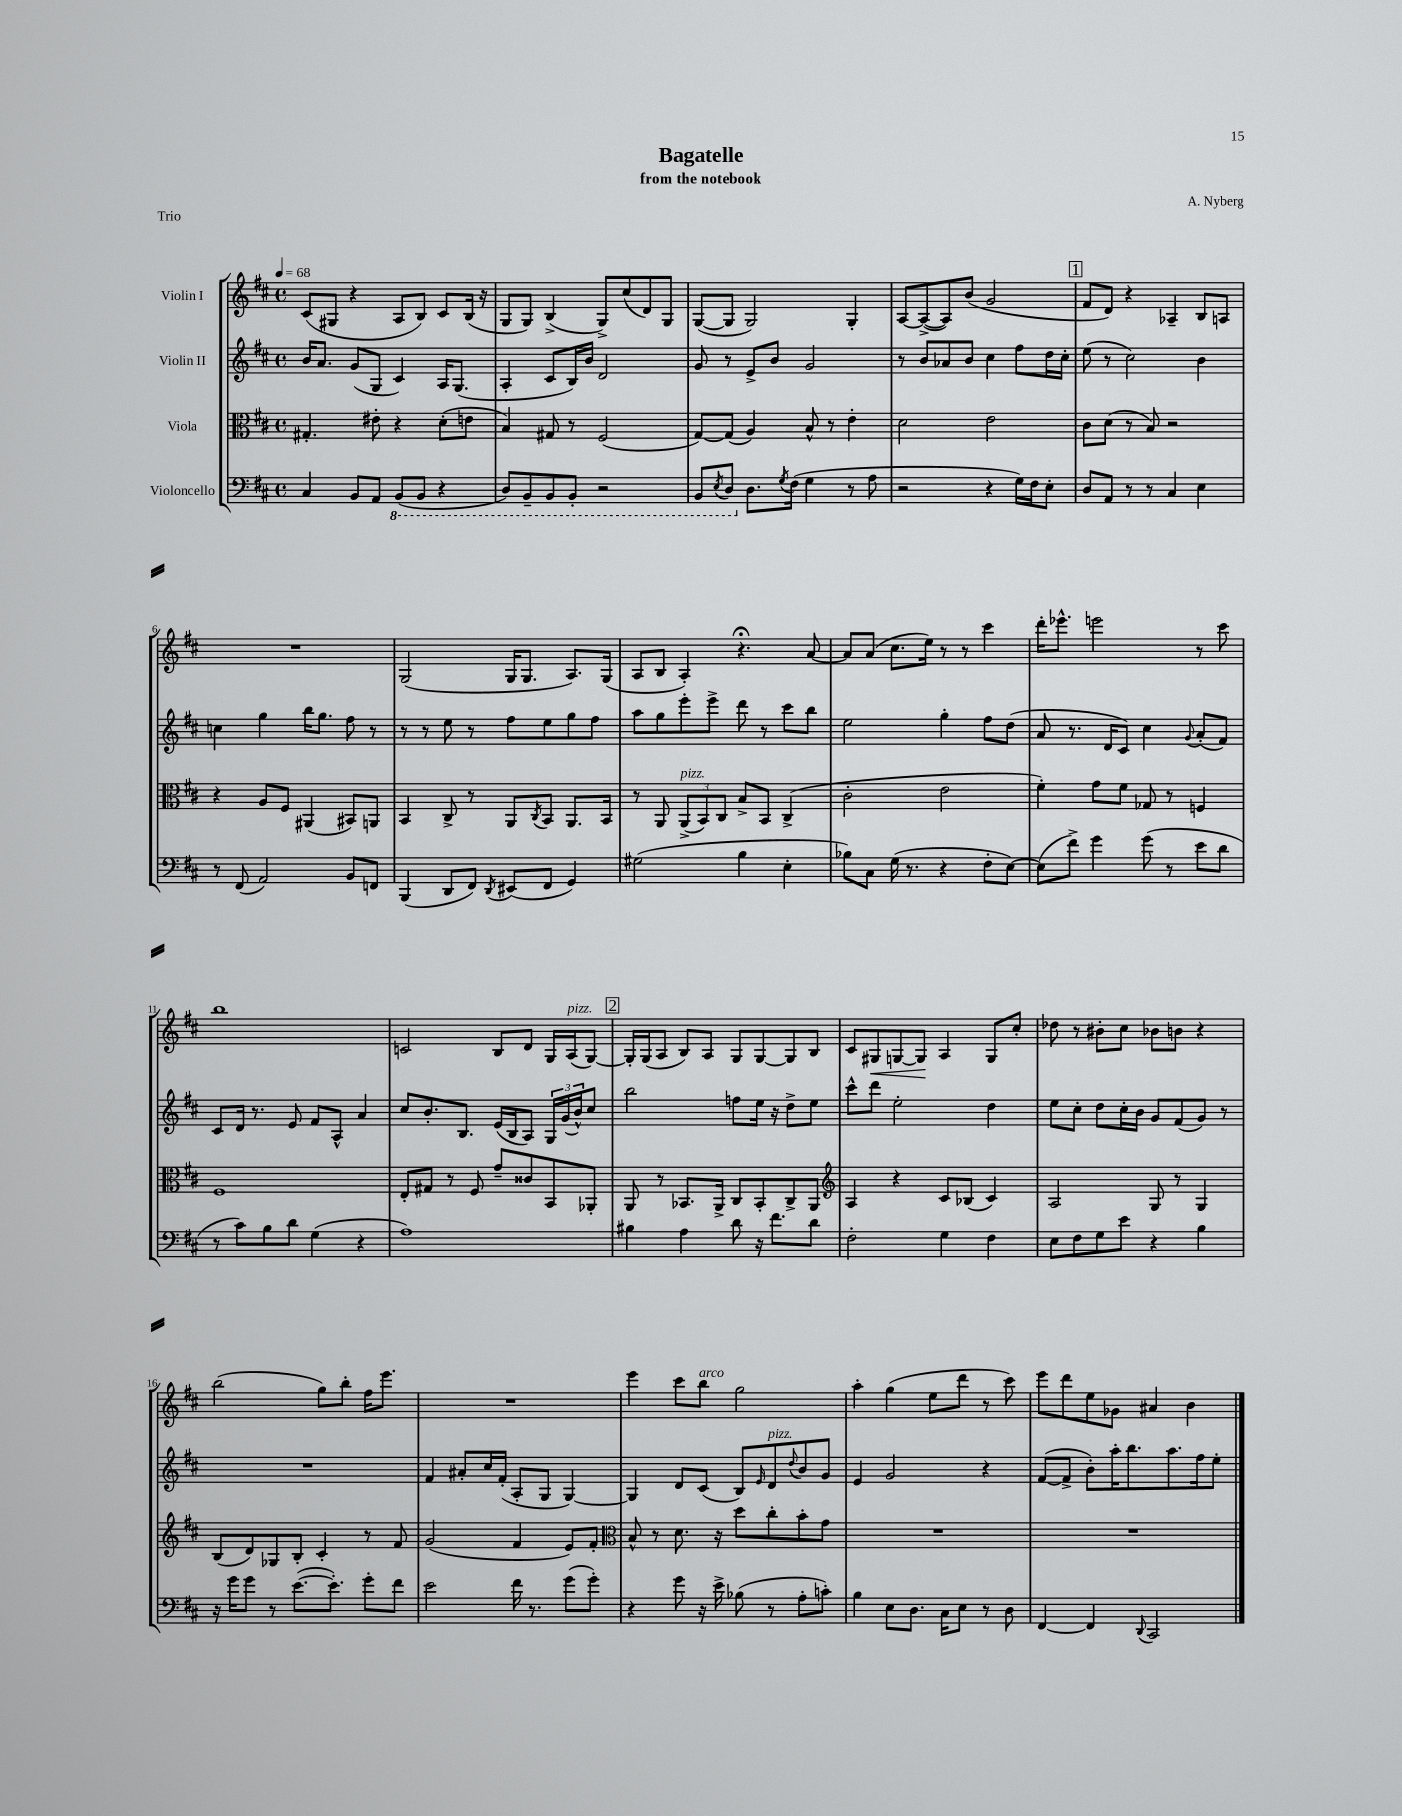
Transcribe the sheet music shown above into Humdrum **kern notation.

**kern	**kern	**kern	**kern	**dynam
*part4	*part3	*part2	*part1	*part1
*staff4	*staff3	*staff2	*staff1	*staff1
*I"Violoncello	*I"Viola	*I"Violin II	*I"Violin I	*
*clefF4	*clefC3	*clefG2	*clefG2	*
*k[f#c#]	*k[f#c#]	*k[f#c#]	*k[f#c#]	*
*M4/4	*M4/4	*M4/4	*M4/4	*
*met(c)	*met(c)	*met(c)	*met(c)	*
*MM68	*MM68	*MM68	*MM68	*
=1	=1	=1	=1	=1
4C#/	4.G#X'/	16b/KL	(8c#/L	.
.	.	8.a/J	.	.
.	.	.	8G#X/J	.
8BB/L	.	(8g/L	4r	.
8AA/J	8e#X'\	8G/J	.	.
*8ba	*	*	*	*
(8BBB/L	4r	4c#/)	8A/L	.
8BBB/J	.	.	8B/J)	.
4r	(8d'\L	16A/KL	8c#/L	.
.	.	(8.G/J	.	.
.	8en\J	.	(16B/Jk	.
.	.	.	16r	.
=2	=2	=2	=2	=2
8DD/L)	4B/)	4A'/	8G/L	.
8BBB~/	.	.	8G/J)	.
8BBB/	8G#X/	8c#/L	(4B^/	.
8BBB'/J	8r	16B/L)	.	.
.	.	16b/JJ	.	.
2r	(2F#/	2d/	8G^/L)	.
.	.	.	(8cc#/	.
.	.	.	8d/)	.
.	.	.	8G/J	.
=3	=3	=3	=3	=3
8BBB/L	[8G/L)	8g/	([8G/L	.
8qEE/	.	.	.	.
8DD/J	(8G/J]	8r	8G/J]	.
*X8ba	*	*	*	*
8.D\L	4A/)	8e^/L	2G/)	.
.	.	8b/J	.	.
8qG/	.	.	.	.
(16F#\Jk	.	.	.	.
4G\	8B^^/	2g/	.	.
.	8r	.	.	.
8r	4e'\	.	4G'/	.
8A\	.	.	.	.
=4	=4	=4	=4	=4
2r	2d\	8r	[8A/L	.
.	.	8b/L	(8A^/_	.
.	.	8a-X/	8A/])	.
.	.	8b/J	(8b/J	.
4r	2e\	4cc#\	2g/	.
16G\LL)	.	8ff#\L	.	.
16F#\J	.	.	.	.
8E'\J	.	16dd\L	.	.
.	.	16cc#'\JJ	.	.
!!LO:REH:place=s1:t=1
=5	=5	=5	=5	=5
8D/L	8c#\L	(8ee\	8f#/L	.
8AA/J	(8d\J	8r	8d/J)	.
8r	8r	2cc#\)	4r	.
8r	8B/)	.	.	.
4C#/	2r	.	4A-X~/	.
4E\	.	4b\	8B/L	.
.	.	.	8An/J	.
!!LO:LB:g=z
=6	=6	=6	=6	=6
8r	4r	4ccn\	1r	.
(8FF#/	.	.	.	.
2AA/)	8A/L	4gg\	.	.
.	8F#/J	.	.	.
.	(4AA#X/	16bb\KL	.	.
.	.	8.gg\J	.	.
8BB/L	8BB#X/L)	8ff#\	.	.
8FFn/J	8AAn/J	8r	.	.
=7	=7	=7	=7	=7
(4BBB/	4BB/	8r	(2G/	.
.	.	8r	.	.
8DD/L	8C#^/	8ee\	.	.
8FF#/J)	8r	8r	.	.
8qDD/	.	.	.	.
(8EE#X/L	8AA/L	8ff#\L	16G/KL	.
.	.	.	8.G/J	.
.	8qC#/	.	.	.
8FF#/J	8BB/J	8ee\	.	.
4GG/)	8.AA/L	8gg\	8.A/L)	.
.	.	8ff#\J	.	.
.	16BB/Jk	.	(16G/Jk	.
=8	=8	=8	=8	=8
(2G#X\	8r	8aa\L	8A/L	.
.	8AA/	8gg\	8B/J	.
!	!LO:TX:a:i:t=pizz.	!	!	!
.	(12AA^/L	8eee'\	4A'/)	.
.	12BB/)	.	.	.
.	.	8eee^\J	.	.
.	12C#/J	.	.	.
4B\	8B^/L	8ddd\	4.r;<	.
.	8BB/J	8r	.	.
4E'\	(4C#^/	8ccc#\L	.	.
.	.	8bb\J	[8a/	.
=9	=9	=9	=9	=9
8B-X\L)	2c#'\	2ee\	8a/L]	.
8C#\J	.	.	(8a/J	.
(16G\	.	.	8.cc#\L	.
8.r	.	.	.	.
.	.	.	16ee\Jk)	.
4r	2e\	4gg'\	8r	.
.	.	.	8r	.
8F#'\L	.	8ff#\L	4ccc#\	.
[8E\J)	.	(8dd\J	.	.
=10	=10	=10	=10	=10
(8E\L]	4f#'\)	8a/	16ddd'\KL	.
.	.	.	8.eee-X^^\J	.
8f#^\J)	.	8.r	.	.
4g\	8g\L	.	2eeen\	.
.	.	16d/KL	.	.
.	8f#\J	8c#/J)	.	.
(8g\	8G-X/	4cc#\	.	.
8r	8r	.	.	.
.	.	8qqg/	.	.
8e\L	4Fn/	(8a'/L	8r	.
8d\J	.	8f#/J)	8ccc#\	.
!!LO:LB:g=z
=11	=11	=11	=11	=11
8r	1F#	8c#/L	1bb	.
8c#\L)	.	16d/Jk	.	.
.	.	8.r	.	.
8B\	.	.	.	.
8d\J	.	8e/	.	.
(4G\	.	8f#/L	.	.
.	.	8A^^/J	.	.
4r	.	4a/	.	.
=12	=12	=12	=12	=12
1A)	8E'/L	8cc#/L	2cn/	.
.	8G#X/J	8.b'/	.	.
.	8r	.	.	.
.	.	8.B/J	.	.
.	8F#/	.	.	.
.	8g~/L	(16e/LL	8B/L	.
.	.	16B/J	.	.
.	8c##X/	8A/J)	8d/J	.
.	8BB/	24G/LL	16G/LL	.
.	.	(24g/	.	.
!	!	!	!LO:TX:a:i:t=pizz.	!
.	.	.	(16A/J	.
.	.	24b^^/J)	.	.
.	8AA-X'/J	8cc#/J	[8G/J)	.
!!LO:REH:place=s1:t=2
=13	=13	=13	=13	=13
4B#X\	8AA/	2bb\	16G'/LL]	.
.	.	.	(16G/J	.
.	8r	.	8A/J	.
4A\	8.BB-X/L	.	8B/L)	.
.	.	.	8A/J	.
.	16AA^/Jk	.	.	.
8d\	8C#/L	8ffn\L	8G/L	.
16r	8BB-'/	16ee\Jk	[8G/	.
8.f#\L	.	16r	.	.
.	8C#^/	8dd^\L	8G/]	.
8d\J	8AA/J	8ee\J	8B/J	.
=14	=14	=14	=14	=14
*	*clefG2	*	*	*
2F#'\	4A/	8ccc#^^\L	8c#/L	.
!	!	!	!	!LO:HP:b
.	.	8ddd\J	8G#X/	<
.	4r	2ee'\	[8Gn/	.
.	.	.	8G/J]	.
4G\	8c#/L	.	4A/	[
.	(8B-X/J	.	.	.
4F#\	4c#/)	4dd\	8G/L	.
.	.	.	8cc#'/J	.
=15	=15	=15	=15	=15
8E\L	2A/	8ee\L	8dd-X\	.
8F#\	.	8cc#'\J	8r	.
8G\	.	8dd\L	8b#X'\L	.
8e\J	.	16cc#'\L	8cc#\J	.
.	.	16b\JJ	.	.
4r	8G/	8g/L	8b-X\L	.
.	8r	(8f#/	8bn\J	.
4B\	4G/	8g/J)	4r	.
.	.	8r	.	.
!!LO:LB:g=z
=16	=16	=16	=16	=16
16r	(8B/L	1r	(2bb\	.
16g\KL	.	.	.	.
8g\J	8d/)	.	.	.
8r	8G-X/	.	.	.
([8.e\L	8B'/J	.	.	.
.	4c#'/	.	8gg\L)	.
8.e'\J])	.	.	.	.
.	.	.	8bb'\J	.
8g'\L	8r	.	16ff#\KL	.
.	.	.	8.eee\J	.
8f#\J	8f#/	.	.	.
=17	=17	=17	=17	=17
2e\	(2g/	4f#/	1r	.
.	.	8a#X'/L	.	.
.	.	16cc#/L	.	.
.	.	(16f#'/JJ	.	.
16f#\	4f#/	8A'/L	.	.
8.r	.	.	.	.
.	.	8G/J	.	.
(8g\L	8e/L)	[4G/)	.	.
8g'\J)	8f#'/J	.	.	.
=18	=18	=18	=18	=18
*	*clefC3	*	*	*
4r	8B^^/	4G/]	4eee\	.
.	8r	.	.	.
8g\	8.d\	8d/L	8ccc#\L	.
!	!	!	!LO:TX:a:i:t=arco	!
16r	.	(8c#/J	8bb\J	.
16e^\	16r	.	.	.
(8B-X\	8dd\L	8B/L)	2gg\	.
.	.	16qqe/	.	.
!	!	!LO:TX:a:i:t=pizz.	!	!
8r	8cc#'\	8d/	.	.
.	.	8qqdd/	.	.
8A'\L	8b'\	8b/	.	.
8cn'\J)	8g\J	8g/J	.	.
=19	=19	=19	=19	=19
4B\	1r	4e/	4aa'\	.
8E\L	.	2g/	(4gg\	.
8.D\J	.	.	.	.
.	.	.	8ee\L	.
16C#\KL	.	.	.	.
8E\J	.	.	8ddd\J	.
8r	.	4r	8r	.
8D\	.	.	8ccc#\)	.
=20	=20	=20	=20	=20
[4FF#/	1r	([8f#/L	8eee\L	.
.	.	8f#^/J]	8ddd\	.
4FF#/]	.	8b'\L)	8ee\	.
.	.	16aa'\K	8g-X\J	.
.	.	8.bb\	.	.
8qqDD/	.	.	.	.
2CC#/	.	.	4a#X/	.
.	.	8.aa\	.	.
.	.	.	4b\	.
.	.	16ff#\k	.	.
.	.	8ee'\J	.	.
==	==	==	==	==
*-	*-	*-	*-	*-
